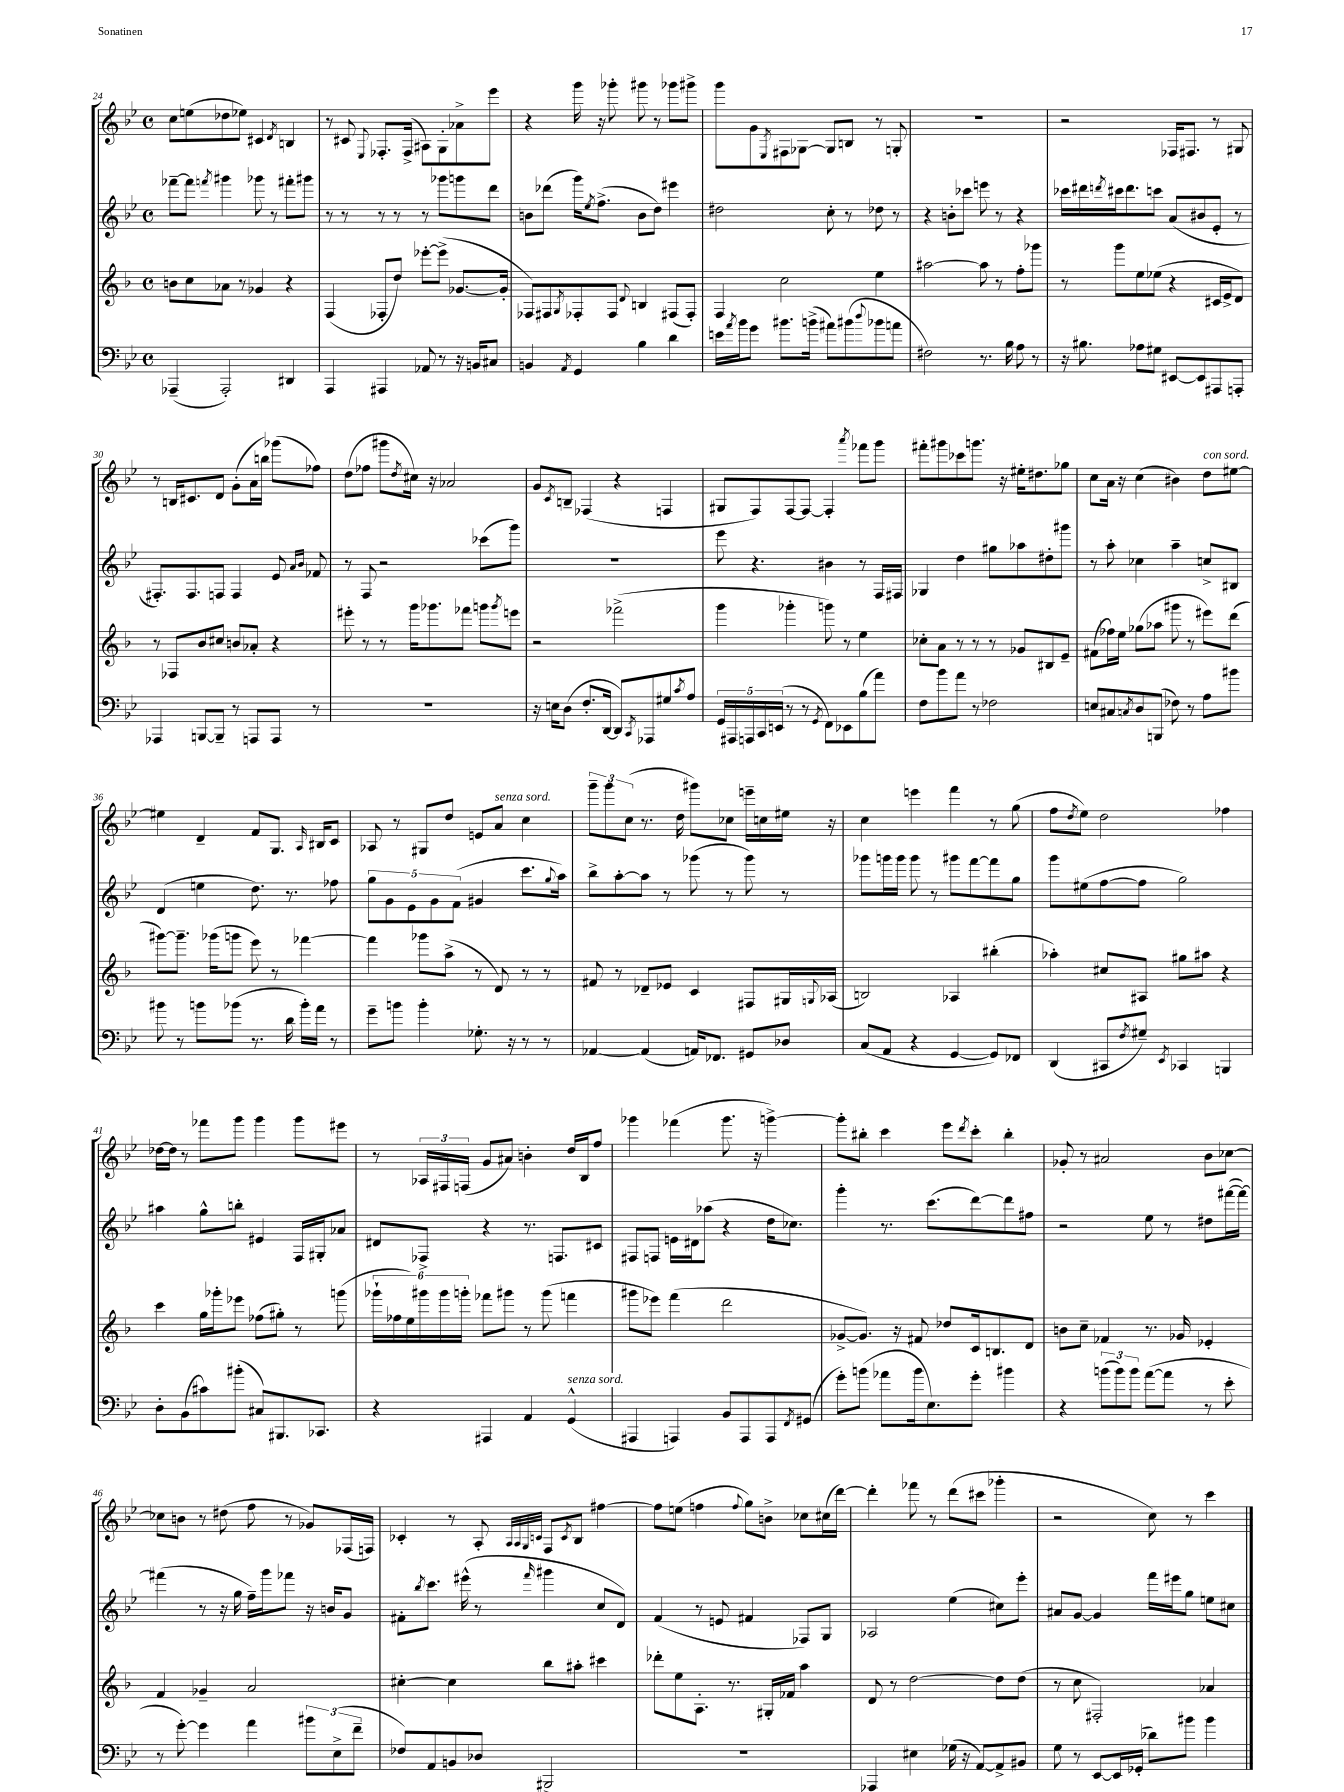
<<
\new StaffGroup <<
\new Staff = "s0" {
    \clef treble \key bes \major \defaultTimeSignature \time 4/4
    c''8 e''8( des''8 ees''8) cis'4 \acciaccatura { d'8 } b4 |
    r8 cis'8 \appoggiatura { ees8 } fes8.-. fes16->( ais8) g8-. aes'8-> ees'''8 |
    r4 g'''16 r16 ges'''8-. gis'''8 r8 ges'''8 gis'''8-> |
    g'''8 g'8 \acciaccatura { ees8 } fis8 ges8~ ges8 b8 r8 g8-. |
    R1 |
    r2 fes16 fis8. r8 gis8 |
    r8 b16 cis'8. d'8 g'8-.( a'16 b''16) ges'''8( fes''8) |
    d''8( fes''8 gis'''8 \acciaccatura { d''8 } cis''16) r16 aes'2 |
    g'8 \acciaccatura { c'8 } b8-- fes4( r4 f4 |
    gis8 f8) f8~ f8~ f4-. \acciaccatura { a'''8 } fes'''8 g'''8 |
    fis'''8-. gis'''8 ces'''8 g'''8. r16 eis''16-. dis''8. ges''8 |
    c''8 a'16 r16 c''4( bis'4) d''8^\markup { \italic "con sord." } eis''8~ |
    eis''4 d'4-- f'8 g8. \grace { a16 } bis16 c'8 |
    aes8 r8 gis8 d''8 e'8 a'8^\markup { \italic "senza sord." } c''4 |
    \tuplet 3/2 { g'''8-- g'''8 c''8( } r8. d''16 gis'''8) ces''8 e'''16-- c''16 eis''16 r16 |
    c''4 e'''4 f'''4 r8 g''8( |
    f''8 \acciaccatura { d''8 } ees''8) d''2 fes''4 |
    des''16~ des''16 r8 fes'''8 g'''8 g'''4 g'''8 eis'''8 |
    r8 \tuplet 3/2 { aes16 fis16 f16( } g'8 ais'8) b'4-. d''16 bes16 f''8 |
    ges'''4 fes'''4( ges'''8. r16 g'''4~->) |
    g'''8-. bis''8-. c'''4 ees'''8 \acciaccatura { d'''8 } c'''8-. bis''4-. |
    ges'8-. r8 ais'2 bes'8 ces''8~ |
    ces''8 b'8 r8 dis''8( f''8 r8 ges'8) fes16( f16) |
    ces'4-. r8 a8-. \grace { a32 a32 g32 c'32 } f8 \acciaccatura { c'8 } bes8 fis''4~ |
    fis''8 e''8( f''4 \appoggiatura { f''8 } g''8) b'8-> ces''8 cis''16( d'''16~) |
    d'''4-. fes'''8 r8 d'''8( cis'''8 ges'''4-. |
    r2 c''8) r8 c'''4 \bar "|." |
}
\new Staff = "s1" {
    \clef treble \key bes \major \defaultTimeSignature \time 4/4
    fes'''8~-- fes'''8 \acciaccatura { f'''8 } gis'''4 ges'''8 r8 fis'''8-. gis'''8 |
    r8 r8 r8 r8 r8 ges'''8 g'''8 d'''8 |
    b'8 des'''8( g'''16) \acciaccatura { ees''8 } f''8.->( b'8 d''8) eis'''4 |
    dis''2 c''8-. r8 des''8 r8 |
    r4 b'8-. ces'''8 e'''8 r8 r4 |
    ces'''16 dis'''16 \acciaccatura { d'''8 } cis'''16 d'''8. c'''8 a'8( bis'8 ees'8-. r8 |
    fis8.-.) fis8. f8 f4 ees'8 \grace { a'16 bes'16 } fes'8 |
    r8 f8 r2 ces'''8( g'''8) |
    R1 |
    ees'''8 r4. bis'4 r8 f16 fis16 |
    ges4 d''4 gis''8 aes''8 dis''8-. gis'''8 |
    r8 a''8-. ces''4 a''4-- c''8-> bis8 |
    d'4( e''4 d''8.) r8. fes''8 |
    \tuplet 5/4 { g''8 g'8 ees'8 g'8 f'8( } gis'4 c'''8. \appoggiatura { g''8 } a''16) |
    bes''8-> a''8~-. a''8 r8 ges'''8( r8 ges'''8) r8 |
    ges'''8 g'''16 g'''16 g'''8 r8 gis'''8 f'''8~ f'''8 g''8 |
    g'''8 eis''8( f''8~ f''8 g''2) |
    ais''4 g''8-^ b''8-. eis'4 f16 gis16-. aes'8 |
    dis'8 fes8-> r4 r8. f8. cis'8 |
    fis8 f8 e'16 dis'16 aes''8( r4 d''16 ces''8.) |
    g'''4-. r8. c'''8.( d'''8~) d'''8 fis''8 |
    r2 ees''8 r8 dis''8 fis'''16~( fis'''16~) |
    fis'''4( r8 r16 g''16 f''16--) g'''16 fes'''8 r16 b'16 g'8 |
    fis'8-. \acciaccatura { bes''8 } c'''8. eis'''16-^( r8 \grace { f'''16 } gis'''4 c''8 d'8) |
    f'4( r8 e'8 fis'4 fes8) g8 |
    aes2 ees''4( cis''8) ees'''8-. |
    ais'8 g'8~ g'4 f'''16 eis'''16 g''8 e''8 cis''8 \bar "|." |
}
\new Staff = "s2" {
    \clef treble \key f \major \defaultTimeSignature \time 4/4
    b'8 c''8 aes'8 r8 ges'4 r4 |
    f4( fes8-. d''8) ees'''8~-. ees'''8->( ges'8.~ ges'16-. |
    fes8) fis8 \acciaccatura { g8 } fes8-. fes8 \appoggiatura { d'8 } b4 fis8( fis8-.) |
    f4 c''2 e''4 |
    ais''2~ ais''8 r8 f''8-. ges'''8 |
    r8 g'''8 e''8 ees''8( r4 cis'16 e'16-> d'8) |
    r8 fes8 bes'8 cis''8 b'8 aes'8-. r4 |
    eis'''8-. r8 r8 g'''16 ges'''8. fes'''8 g'''8 \acciaccatura { g'''8 } e'''8 |
    r2 fes'''2->( |
    g'''4 ges'''4-. g'''8) r8 e''4 |
    ces''8-. a'8 r8 r8 r8 ges'8 bis8 e'8-- |
    fis'8( fes''16) e''16 ges''8( aes''8 gis'''8 r8 eis'''8) d'''8( |
    gis'''8~) gis'''8.-- ges'''16( g'''8 e'''8) r8 fes'''4~ |
    fes'''4 ges'''8 a''8->( r8 d'8) r8 r8 |
    fis'8 r8 des'8-- ees'8 c'4 fis8 gis16 \appoggiatura { g8 } aes16( |
    b2) aes4 bis''4-.( |
    aes''4-.) cis''8 ais8 gis''8 ais''8 r4 |
    c'''4 g''16 ges'''16-. ees'''8 fes''8( gis''8-.) r8 g'''8( |
    \tuplet 6/4 { ges'''16-! fes''16 e''16) gis'''16 gis'''16 g'''16-. } fes'''8 gis'''8 r8 gis'''8( f'''4 |
    gis'''8 ees'''8) f'''4( d'''2 |
    ges'8~-> ges'8.) r16 fis'8 des''8 c'16 b8. d'8 |
    b'8 c''8-- fes'4 r8. ges'16 ees'4-. |
    f'4 ges'4-- a'2 |
    cis''4~-. cis''4 bes''8 ais''8-. cis'''4 |
    des'''8-. e''8 a8.-. r8. gis16-. fes'16 a''4 |
    d'8 r8 d''2~ d''8 d''8( |
    r8 c''8 fis2-.) aes'4 \bar "|." |
}
\new Staff = "s3" {
    \clef bass \key bes \major \defaultTimeSignature \time 4/4
    aes,,4--( aes,,2-.) dis,4 |
    a,,4 ais,,4 aes,8 r8 r16 b,16 cis8 |
    b,4 \acciaccatura { a,8 } g,4 bes4 d'4 |
    e'16 \acciaccatura { a'8 } bes'16 g'8 bis'8. b'16->( ais'8) bis'8( \appoggiatura { d''8 } bes'8 a'8 |
    fis2) r8. bes16 a8 r8 |
    r16 bis8. aes8 gis8 eis,8~ eis,8 ais,,8 a,,8-. |
    aes,,4 b,,8~ b,,8-- r8 a,,8 a,,8 r8 |
    R1 |
    r16 e16 d8( f8.-. d,16~ d,8) \acciaccatura { c,8 } aes,,8 gis8 \acciaccatura { c'8 } a8 |
    \tuplet 5/4 { g,16 ais,,16 a,,16 c,16 e,16( } r8 r8 \acciaccatura { g,8 } f,8) ees,8 bes8( a'8) |
    f8 bes'8 a'8 r8 fes2 |
    e8 cis8 \acciaccatura { c8 } d8 b,,8( fes8) r8 a8 bis'8 |
    bis'8 r8 b'8 bes'8( r8. d'16 bes'16-.) a'16 r8 |
    g'8-- b'8 b'4-. ges8.-. r16 r8 r8 |
    aes,4~ aes,4( a,16) fes,8. gis,8 des8 |
    c8( a,8 r4 g,4~ g,8) fes,8 |
    d,4( cis,8 \acciaccatura { f8 } gis8--) \acciaccatura { ees,8 } ces,4 b,,4 |
    d8-. bes,8( cis'8) bis'8-.( cis8) bis,,8. ces,8. |
    r4 ais,,4 a,4 g,4-^^\markup { \italic "senza sord." }( |
    ais,,4 a,,4) bes,8 a,,8 a,,8 \acciaccatura { f,8 } gis,8( |
    g'8-.) b'8( aes'8 b'16 ees8.) g'8-. bis'4 |
    r4 \tuplet 3/2 { b'8( b'8) b'8 } a'8~( a'8 r8 ees'8-. |
    r8 g'8~-.) g'4 a'4 \tuplet 3/2 { bis'8 ees8->( f'8-- } |
    fes8) a,8 b,8 des8 bis,,2-> |
    R1 |
    aes,,4 eis4 ges16( r16 a,8~) a,8-> bis,8 |
    g8 r8 ees,8~ ees,16 ges,16-.( des'8) bis'8 bis'4 \bar "|." |
}
>>
>>
\layout { \context { \Score currentBarNumber = #24 } }
